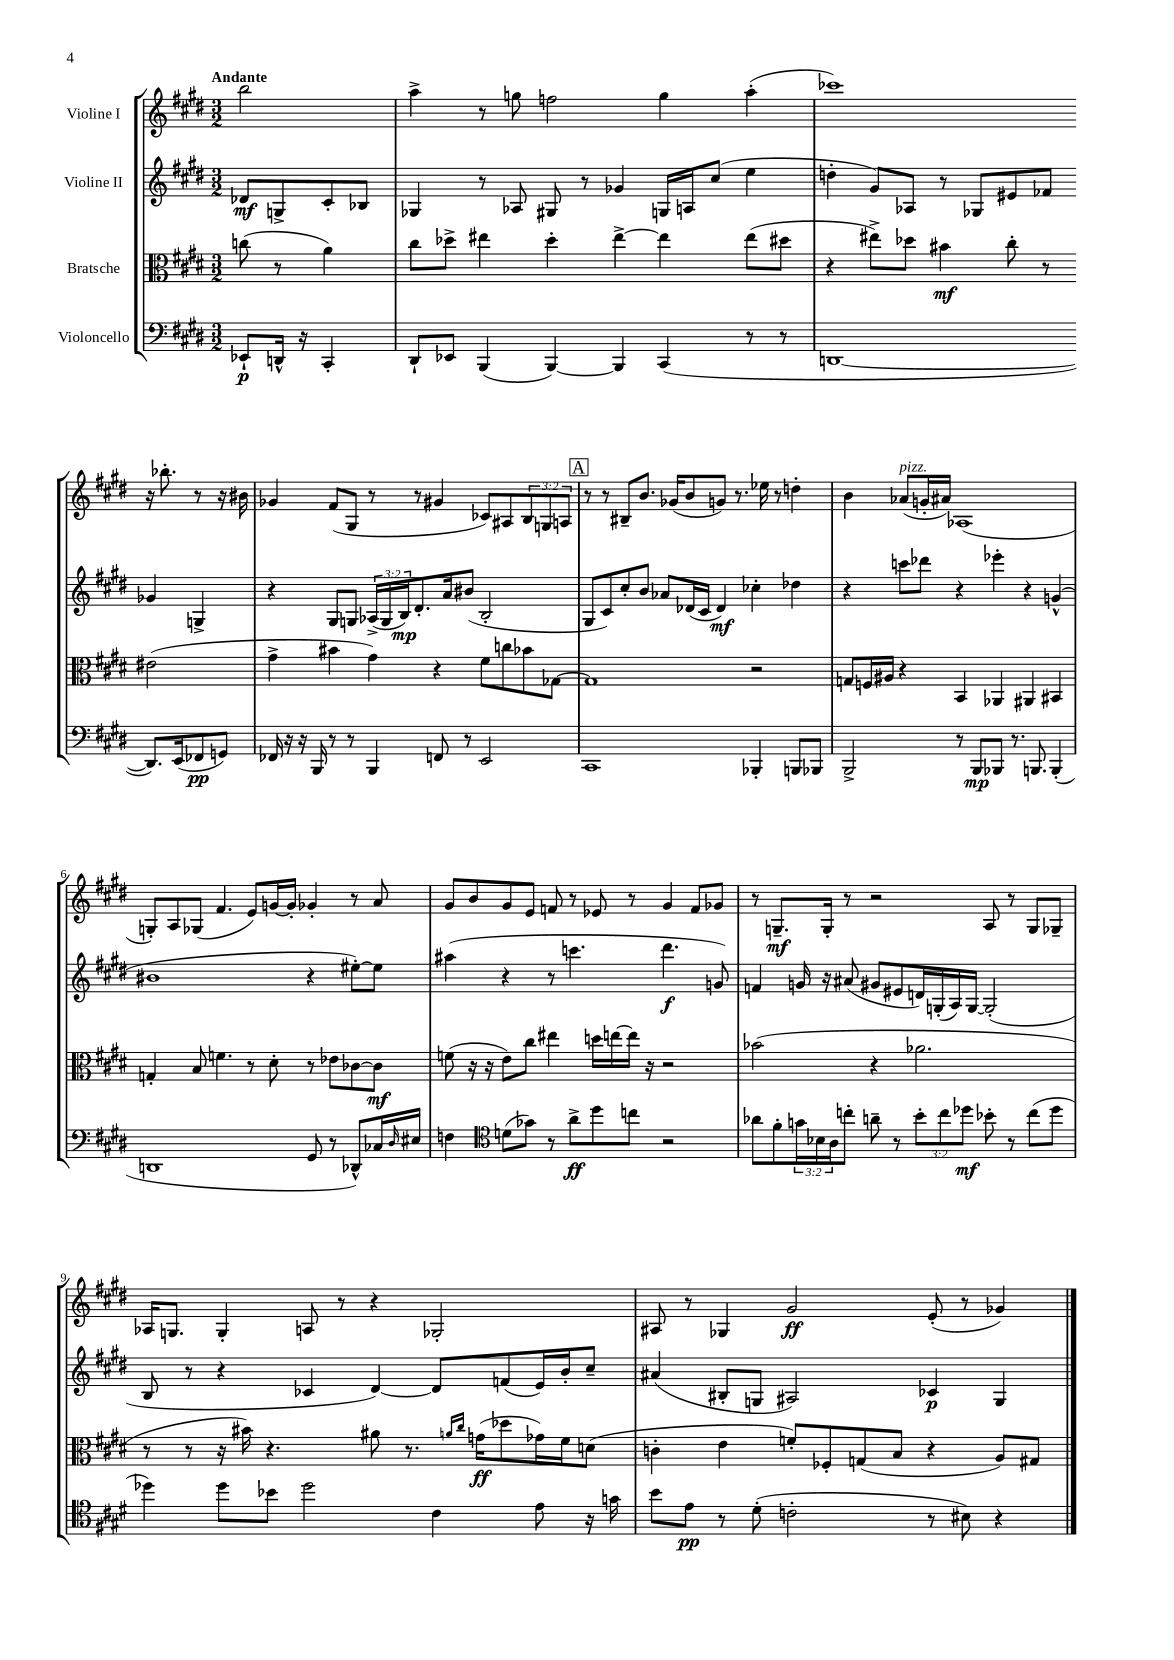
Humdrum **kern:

**kern	**kern	**kern	**kern
*staff4	*staff3	*staff2	*staff1
*clefF4	*clefC3	*clefG2	*clefG2
*k[f#c#g#d#]	*k[f#c#g#d#]	*k[f#c#g#d#]	*k[f#c#g#d#]
*M3/2	*M3/2	*M3/2	*M3/2
8EE-`	(8cc	8d-	2bb
16DD^^	8r	8G^	.
16r	.	.	.
4CC#'	4a)	8c#'	.
.	.	8B-	.
=	=	=	=
8DD#`	8cc#	4G-	4aa^
8EE-	8dd-^	.	.
(4BBB	4ee#	8r	8r
.	.	8A-	8gg
[4BBB)	4dd-'	8G#	2ff
.	.	8r	.
4BBB]	[4ee#^	4g-	.
(4CC#	4ee#]	16G	4gg
.	.	16A	.
.	.	(8cc#	.
8r	(8ee#	4ee	(4aa'
8r	8dd#	.	.
=	=	=	=
[1DD	4r	4dd'	1ccc-)
.	8ee#^)	8g#)	.
.	8dd-	8A-	.
.	4b#	8r	.
.	.	8G-	.
.	8cc#'	8e#	.
.	8r	8f-	.
8.DD])	(2e#	4g-	16r
.	.	.	8.bb-'
(16EE	.	.	.
8FF-	.	4G^	8r
8GG)	.	.	16r
.	.	.	16b#
=	=	=	=
16FF-	4g#^	4r	4g-
16r	.	.	.
16r	.	.	.
16BBB	.	.	.
8r	4b#	8G#	(8f#
8r	.	8G	8G#
4BBB	4g#)	(24A-^	8r
.	.	24G	.
.	.	24B)	.
.	.	8.d#'	8r
8FF	4r	.	4g#
.	.	16a	.
8r	.	(8b#	.
2EE	8f#	2B'	8c-)
.	8cc	.	8A#
.	8b-	.	12B
.	.	.	12G
.	[8G-	.	.
.	.	.	12A
=	=	=	=
1CC#	1G-]	8G#	8r
.	.	8c#)	8r
.	.	8cc#'	8B#~
.	.	8b	8.b
.	.	8a-	.
.	.	.	(16g-
.	.	(16d-	8b
.	.	16c#	.
.	.	4d-)	8g)
.	.	.	8.r
4BBB-'	2r	4cc-'	.
.	.	.	16ee-
.	.	.	8r
8BBB	.	4dd-	4dd'
8BBB-	.	.	.
=	=	=	=
2BBB^	8G	4r	4b
.	16F	.	.
.	16A#	.	.
.	4r	8ccc	(8a-
.	.	8ddd-	16g'
.	.	.	16a#)
8r	4BB	4r	(1A-
8BBB	.	.	.
8BBB-	4AA-	4eee-'	.
8.r	.	.	.
.	4AA#	4r	.
8.BBB	.	.	.
(4BBB'	4BB#	(4g^^	.
=	=	=	=
1DD	4G'	1b#	8G')
.	.	.	8A
.	8B	.	(8G-
.	4.f	.	4.f#
.	8r	.	8e)
.	8d#'	.	[16g
.	.	.	16g']
8GG#	8r	4r	4g-'
8r	8e-	.	.
8DD-^^)	[8c-	[8ee#')	8r
16C-	8c-]	8ee#]	8a
16qqD#	.	.	.
16E#	.	.	.
=	=	=	=
4F	(8f	(4aa#	8g#
.	16r	.	8b
.	16r	.	.
*clefC4	*	*	*
(8d	8e)	4r	8g#
8g-)	8cc#	.	8e
8r	4ee#	8r	8f
8a^	.	4.ccc	8r
8dd#	16dd	.	8e-
.	[16ee	.	.
8cc	16ee]	.	8r
.	16r	.	.
2r	2r	4.ddd#	4g#
.	.	.	8f
.	.	8g)	8g-
=	=	=	=
8a-	(2b-	4f	8r
8f#'	.	.	8.G~
24g	.	16g	.
24B-	.	.	.
.	.	16r	16G'
24A	.	.	.
8cc'	.	(8a#	8r
8a~	4r	8g#	2r
8r	.	8e#	.
12b'	2.a-	16d)	.
.	.	(16G'	.
12cc	.	.	.
.	.	16A)	.
12dd-	.	.	.
.	.	[16G	.
8b-'	.	(2G']	8A
8r	.	.	8r
(8cc	.	.	8G
8dd-	.	.	8G-~
=	=	=	=
4dd-)	8r	8B	16A-
.	.	.	8.G
.	8r	8r	.
8dd-	16r	4r	4G'
.	16b#)	.	.
8b-	4.r	.	.
2dd-	.	4c-	8A
.	.	.	8r
.	8a#	[4d#)	4r
.	8.r	.	.
4c#	.	8d#]	2G-'
.	16qqa	.	.
.	16qqcc#	.	.
.	(16g	.	.
.	8dd-	(8f	.
8e	16g-)	16e)	.
.	16f#	16b'	.
16r	(8d	8cc#~	.
16g	.	.	.
=	=	=	=
8b	4c'	(4a#	8A#
8e	.	.	8r
8r	4e	8B#'	4G-
(8d#'	.	8G	.
2c'	8f')	2A#)	2g#
.	8F-'	.	.
.	(8G	.	.
.	8B	.	.
8r	4r	4c-	(8e'
8B#)	.	.	8r
4r	8A)	4G	4g-)
.	8G#	.	.
==	==	==	==
*-	*-	*-	*-
